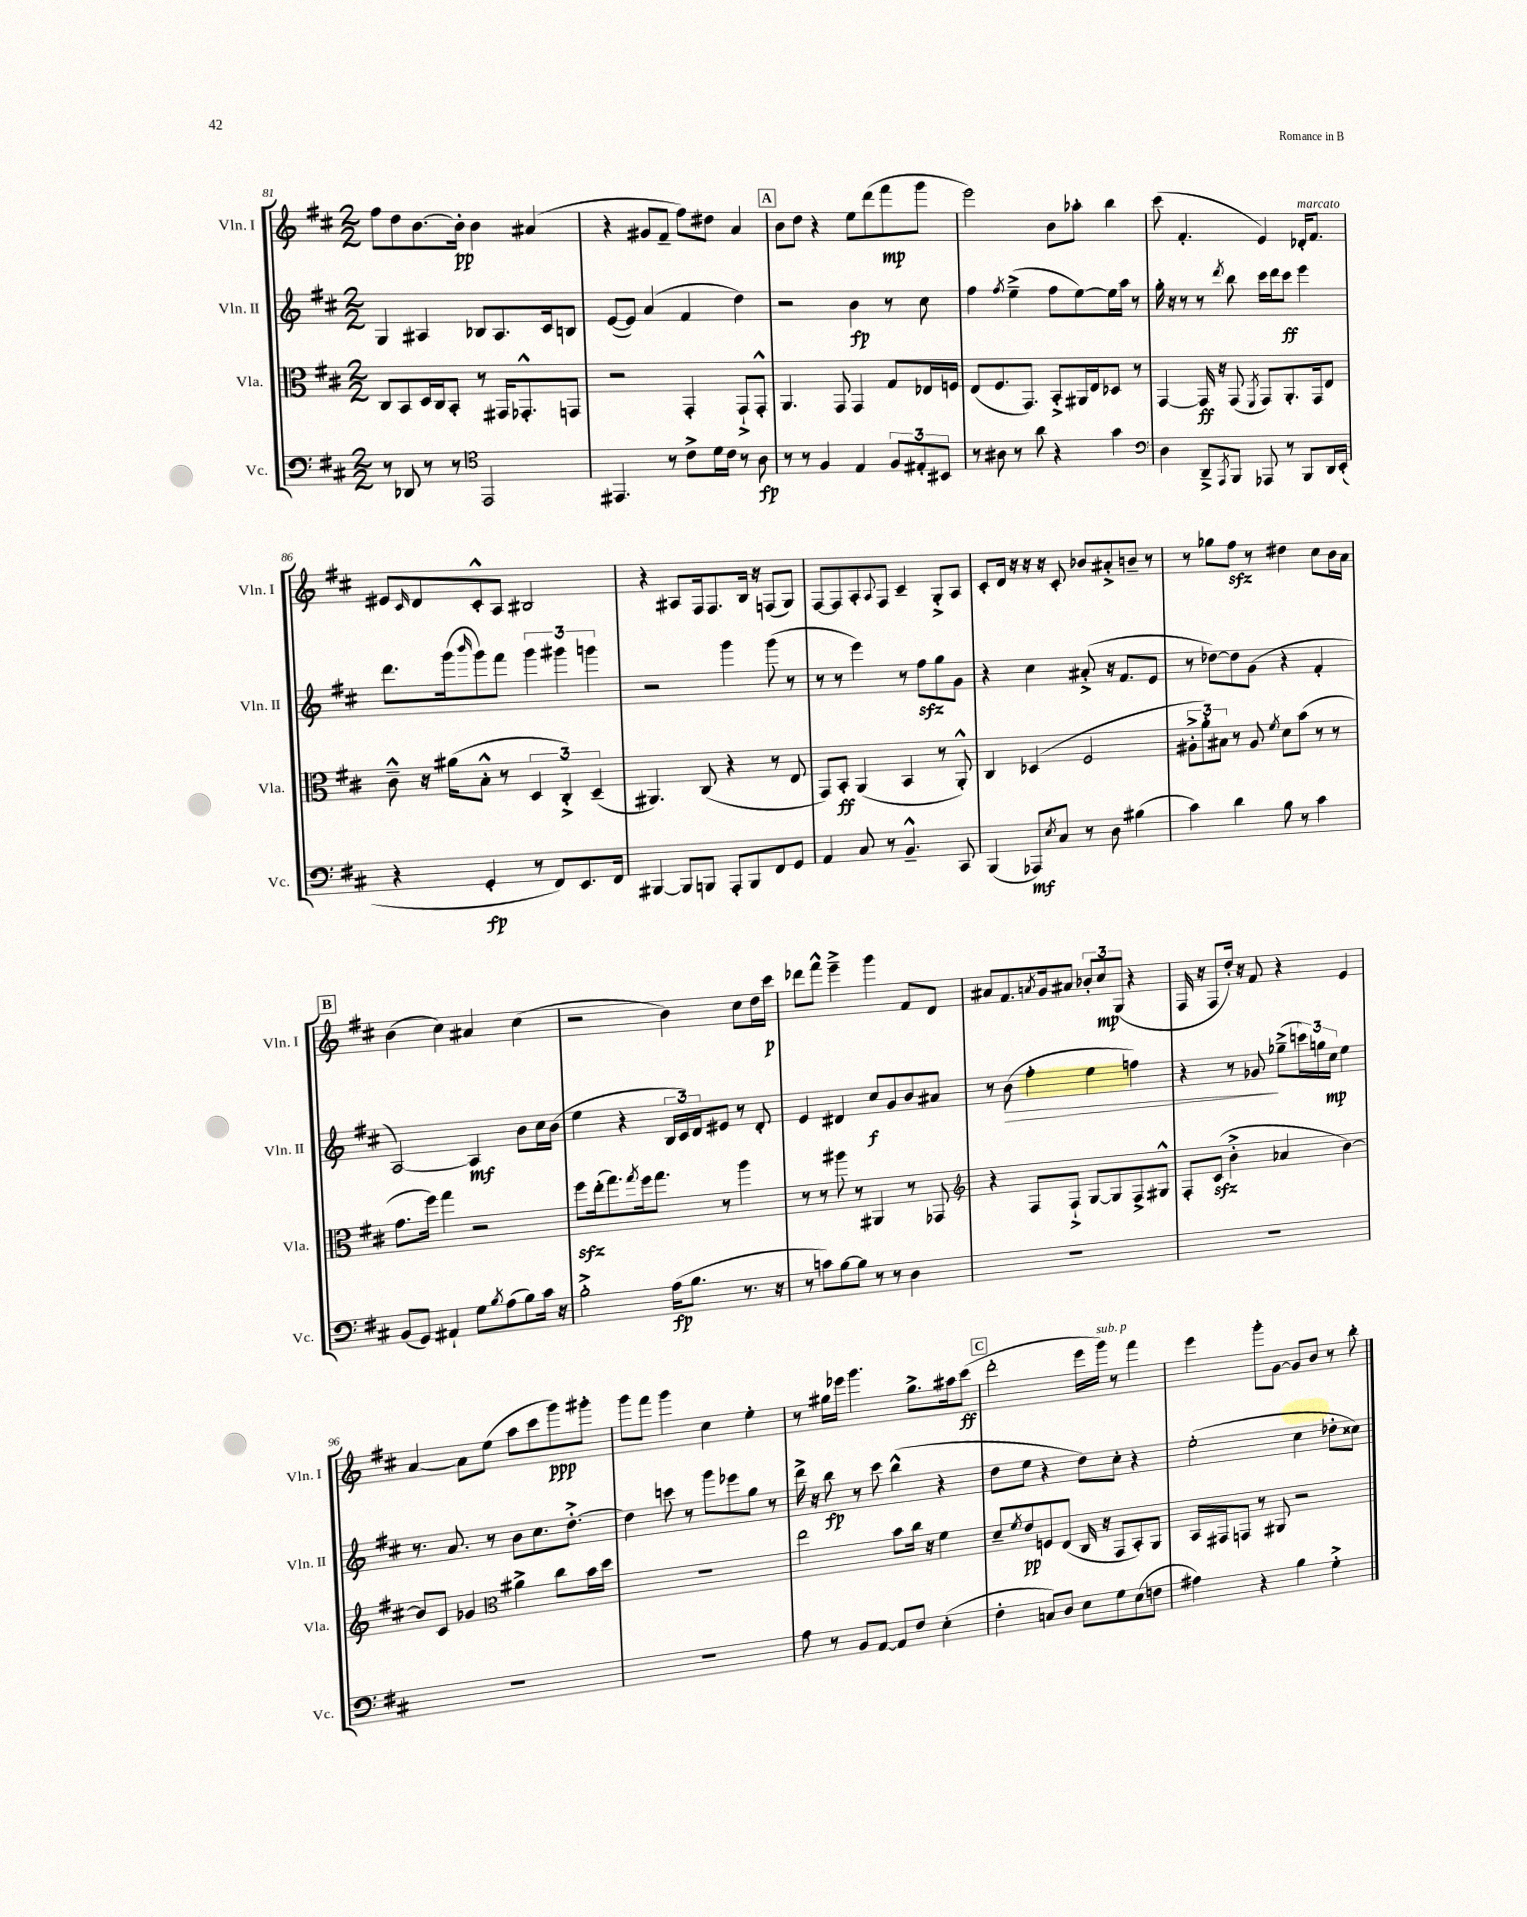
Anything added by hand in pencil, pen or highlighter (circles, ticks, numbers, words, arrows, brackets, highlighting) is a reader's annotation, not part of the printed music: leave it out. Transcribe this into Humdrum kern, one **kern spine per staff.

**kern	**dynam	**kern	**dynam	**kern	**dynam	**kern	**dynam
*part4	*part4	*part3	*part3	*part2	*part2	*part1	*part1
*staff4	*staff4	*staff3	*staff3	*staff2	*staff2	*staff1	*staff1
*I"Vc.	*	*I"Vla.	*	*I"Vln. II	*	*I"Vln. I	*
*I'Vc.	*	*I'Vla.	*	*I'Vln. II	*	*I'Vln. I	*
*clefF4	*	*clefC3	*	*clefG2	*	*clefG2	*
*k[f#c#]	*	*k[f#c#]	*	*k[f#c#]	*	*k[f#c#]	*
*M2/2	*	*M2/2	*	*M2/2	*	*M2/2	*
=81	=81	=81	=81	=81	=81	=81	=81
8r	.	8C#/L	.	4G/	.	8ff#\L	.
8DD-X/	.	8BB/	.	.	.	8dd\	.
8r	.	16D/L	.	4A#X/	.	[8.b\	.
.	.	16C#/J	.	.	.	.	.
8r	.	8BB'/J	.	.	.	.	.
.	.	.	.	.	.	16b'\Jk]	pp
*clefC4	*	*	*	*	*	*	*
2EE/	.	8r	.	8B-X/L	.	4b\	.
.	.	16GG#X/KL	.	8.A#/	.	.	.
.	.	8.GG-X'^^/	.	.	.	.	.
.	.	.	.	.	.	(4a#X/	.
.	.	.	.	16c#/k	.	.	.
.	.	8GGn/J	.	8Bn/J	.	.	.
=82	=82	=82	=82	=82	=82	=82	=82
4.EE#X/	.	2r	.	([8e/L	.	4r	.
.	.	.	.	8e/J])	.	.	.
.	.	.	.	(4a/	.	8g#X/L	.
8r	.	.	.	.	.	8f#~/J	.
8c#^\L	.	4GG'/	.	4f#/	.	8ff#\L)	.
16d\L	.	.	.	.	.	8dd#X\J	.
16c#\JJ	.	.	.	.	.	.	.
8r	.	8GG`^/L	.	4dd\)	.	4a/	.
8A\	fp	8GG'^^/J	.	.	.	.	.
!!LO:REH:place=s1:t=A
=83	=83	=83	=83	=83	=83	=83	=83
8r	.	4.AA/	.	2r	.	8b\L	.
8r	.	.	.	.	.	8dd\J	.
4F#/	.	.	.	.	.	4r	.
.	.	8GG/	.	.	.	.	.
4E/	.	4GG/	.	4b\	fp	8ee\L	.
.	.	.	.	.	.	(8ddd\	.
12F#/L	.	8G/L	.	8r	.	8fff#\	mp
12E#X'/	.	.	.	.	.	.	.
.	.	16E-X/L	.	8cc#\	.	8ggg\J	.
12BB#X/J	.	.	.	.	.	.	.
.	.	16Fn/JJ	.	.	.	.	.
=84	=84	=84	=84	=84	=84	=84	=84
8r	.	(8E/L	.	4ff#\	.	2eee\)	.
8A#X\	.	8.F#/	.	.	.	.	.
.	.	.	.	8qff#/	.	.	.
8r	.	.	.	(4ee~^\	.	.	.
.	.	8.GG/J)	.	.	.	.	.
8a\	.	.	.	.	.	.	.
4r	.	8BB'^/L	.	8ff#\L	.	8b\L	.
.	.	16AA#X/L	.	[8ee\)	.	8aa-X'\J	.
.	.	16E/J	.	.	.	.	.
4g\	.	8D-X/J	.	16ee\L]	.	4bb\	.
.	.	.	.	16aa\JJ	.	.	.
.	.	8r	.	8r	.	.	.
=85	=85	=85	=85	=85	=85	=85	=85
*clefF4	*	*	*	*	*	*	*
4D\	.	[4GG/	.	16gg'\	.	(8ccc#\	.
.	.	.	.	16r	.	.	.
.	.	.	.	8r	.	4.f#'/	.
8DD~^/L	.	16GG/]	ff	8r	.	.	.
.	.	16r	.	.	.	.	.
8qAAA/	.	.	.	8qddd/	.	.	.
8BBB/J	.	(8GG/	.	8bb\	.	.	.
.	.	8qFF#/	.	.	.	.	.
8AAA-X/	.	8GG/L)	.	16ccc#\LL	.	4e/)	.
.	.	.	.	16ddd\J	.	.	.
8r	.	8.AA'/	.	8ccc#\J	ff	.	.
!	!	!	!	!	!	!LO:TX:a:i:t=marcato	!
8BBB/L	.	.	.	4eee\	.	16d-X'/KL	.
.	.	16GG/k	.	.	.	8.f#/J	.
16DD/L	.	8E/J	.	.	.	.	.
(16EE'/JJ	.	.	.	.	.	.	.
!!LO:LB:g=z
=86	=86	=86	=86	=86	=86	=86	=86
4r	.	8c#~^^\	.	8.ddd\L	.	8e#X/L	.
.	.	.	.	.	.	16qqc#/	.
.	.	16r	.	.	.	8d/	.
.	.	(16a#X\KL	.	(16ggg\k	.	.	.
.	.	.	.	16qqbbb/	.	.	.
4GG'/	fp	8B'^^\J	.	8ggg\)	.	8c#'^^/	.
.	.	8r	.	8fff#\J	.	8A/J	.
8r	.	6D/	.	6ggg\	.	2B#X/	.
8FF#/L)	.	.	.	.	.	.	.
.	.	6C#'^/)	.	6ggg#X\	.	.	.
8.EE/	.	.	.	.	.	.	.
.	.	(6D~/	.	6gggn\	.	.	.
16FF#/Jk	.	.	.	.	.	.	.
=87	=87	=87	=87	=87	=87	=87	=87
[4BBB#X/	.	4.AA#X/)	.	2r	.	4r	.
8BBB#/L]	.	.	.	.	.	8A#X/L	.
8BBBn/J	.	(8C#/	.	.	.	16F#/k	.
.	.	.	.	.	.	8.F#/	.
8AAA'/L	.	4r	.	4ggg\	.	.	.
8BBB/	.	.	.	.	.	16B/Jk	.
.	.	.	.	.	.	16r	.
8FF#/	.	8r	.	(8ggg\	.	(8Fn/L	.
8GG/J	.	8E/	.	8r	.	8G/J)	.
=88	=88	=88	=88	=88	=88	=88	=88
4AA/	.	8GG/L)	.	8r	.	[8F#/L	.
.	.	8BB'/J	ff	8r	.	8F#/]	.
8C#/	.	(4AA/	.	4eee\)	.	8A'/	.
.	.	.	.	.	.	8qqA/	.
8r	.	.	.	.	.	8F#/J	.
4.BB~^^/	.	4BB/	.	8r	.	4c#~/	.
.	.	.	.	8ff#zz\L	.	.	.
.	.	8r	.	8gg\	.	8G'^/L	.
8CC#/	.	8AA'^^/)	.	8g\J	.	8A/J	.
=89	=89	=89	=89	=89	=89	=89	=89
(4BBB/	.	4C#/	.	4r	.	8c#'/L	.
.	.	.	.	.	.	16d/Jk	.
.	.	.	.	.	.	16r	.
8AAA-X/L)	mf	(4D-X/	.	4cc#\	.	16r	.
.	.	.	.	.	.	16r	.
8qE/	.	.	.	.	.	.	.
8C#/J	.	.	.	.	.	8c#'/	.
8r	.	2F#/	.	(8a#X'^/	.	8b-X/L	.
8D\	.	.	.	16r	.	8a#X'^/	.
.	.	.	.	8.f#/L	.	.	.
(4B#X\	.	.	.	.	.	8bn~/J	.
.	.	.	.	8e/J	.	8r	.
=90	=90	=90	=90	=90	=90	=90	=90
4c#\)	.	12A#X'^\L	.	8r	.	8r	.
.	.	12a'\)	.	.	.	.	.
.	.	.	.	[8dd-X\L)	.	8gg-X\L	.
.	.	12B#X\J	.	.	.	.	.
4d\	.	8r	.	8dd-\]	.	8ff#zz\J	.
.	.	8A#/	.	(8g\J	.	8r	.
.	.	8qf#/	.	.	.	.	.
8B\	.	8d\L	.	4r	.	4dd#X\	.
8r	.	(8b\J	.	.	.	.	.
4c#\	.	8r	.	4f#'/	.	8cc#\L	.
.	.	8r	.	.	.	16b\L	.
.	.	.	.	.	.	16a\JJ	.
!!LO:LB:g=z
!!LO:REH:place=s1:t=B
=91	=91	=91	=91	=91	=91	=91	=91
(8BB/L	.	8.g\L	.	[2A/)	.	(4b\	.
8GG/J)	.	.	.	.	.	.	.
.	.	16ff#\Jk)	.	.	.	.	.
4AA#X`/	.	4gg\	.	.	.	4cc#\)	.
8G\L	.	2r	.	4A/]	mf	4a#X/	.
8qB/	.	.	.	.	.	.	.
(8A\	.	.	.	.	.	.	.
8B\)	.	.	.	8b\L	.	(4cc#\	.
16c#\Jk	.	.	.	16cc#\L	.	.	.
16r	.	.	.	(16b\JJ	.	.	.
=92	=92	=92	=92	=92	=92	=92	=92
2B'^\	.	8ff#zz\L	.	4ee\	.	2r	.
.	.	(16ee'\k	.	.	.	.	.
.	.	8.gg\)	.	.	.	.	.
.	.	.	.	4r	.	.	.
.	.	8qgg/	.	.	.	.	.
.	.	16ff#\k	.	.	.	.	.
.	.	8.gg\J	.	.	.	.	.
(16A\KL	fp	.	.	24B/LL	.	4b\)	.
.	.	.	.	24c#/)	.	.	.
8.B\J	.	.	.	.	.	.	.
.	.	.	.	24d/J	.	.	.
.	.	8r	.	8e#X/J	.	.	.
8.r	.	4aa\	.	8r	.	8cc#\L	.
.	.	.	.	8d'/	.	16dd\L	.
16r	.	.	.	.	.	16ccc#\JJ	p
=93	=93	=93	=93	=93	=93	=93	=93
8r	.	8r	.	4e/	.	8ddd-X\L	.
8cn\L)	.	8r	.	.	.	8fff#^^\J	.
[8B\	.	8aa#X\	.	4d#X/	.	4eee~^\	.
8B\J]	.	8r	.	.	.	.	.
8r	.	4AA#X/	.	8cc#/L	f	4ggg\	.
8r	.	.	.	8g/	.	.	.
4D\	.	8r	.	8b/	.	8f#/L	.
.	.	8GG-X/	.	8a#X/J	.	8d/J	.
=94	=94	=94	=94	=94	=94	=94	=94
*	*	*clefG2	*	*	*	*	*
1r	.	4r	.	8r	.	8a#X/L	.
!	!	!	!	!	!LO:HP:b	!	!
.	.	.	.	(8b\	>	8.f#/	.
.	.	8F#/L	.	4ff#'\	.	.	.
.	.	.	.	.	.	8qan/	.
.	.	.	.	.	.	16g/k	.
.	.	8F#`^/J	.	.	.	8a#X/J	.
.	.	[8G/L	.	4ee\	.	12b-X'/L	.
.	.	.	.	.	.	12cc#/	mp
.	.	8G/]	.	.	.	.	.
.	.	.	.	.	.	(12G/J	.
.	.	8F#^/	.	4ffn\)	.	4r	.
.	.	8G#X^^/J	.	.	.	.	.
=95	=95	=95	=95	=95	=95	=95	=95
1r	.	8F#'/L	.	4r	.	16F#/	.
.	.	.	.	.	.	16r	.
.	.	(8c#zz/J	.	.	.	8F#/L	.
.	.	4b'^\	.	8r	.	16dd'/Jk)	.
.	.	.	.	.	.	16r	.
.	.	.	.	8g-X/	.	8f#/	.
.	.	4a-X/	.	(8gg-X~^\L	]	4r	.
.	.	.	.	24cccn\L)	.	.	.
.	.	.	.	24ggn\	.	.	.
.	.	.	.	24cc#\JJ	mp	.	.
.	.	[4b\)	.	4ee\	.	4e/	.
!!LO:LB:g=z
=96	=96	=96	=96	=96	=96	=96	=96
1r	.	8b/L]	.	8.r	.	[4a/	.
.	.	8c#/J	.	.	.	.	.
.	.	.	.	8.a/	.	.	.
.	.	4g-X/	.	.	.	8a\L]	.
.	.	.	.	8r	.	(8ee\J	.
*	*	*clefC3	*	*	*	*	*
.	.	4a#X^\	.	8b\L	.	8aa\L	.
.	.	.	.	8.cc#\	.	8ccc#\	.
.	.	8cc#\L	.	.	.	8ggg\)	ppp
.	.	.	.	[8.dd'^\J	.	.	.
.	.	16b\L	.	.	.	8ggg#X'\J	.
.	.	16dd\JJ	.	.	.	.	.
=97	=97	=97	=97	=97	=97	=97	=97
1r	.	1r	.	4dd\]	.	8ggg\L	.
.	.	.	.	.	.	8fff#\J	.
.	.	.	.	8cccn\	.	4ggg\	.
.	.	.	.	8r	.	.	.
.	.	.	.	8ggg\L	.	4cc#\	.
.	.	.	.	8eee-X\	.	.	.
.	.	.	.	8gg\J	.	4ee'\	.
.	.	.	.	8r	.	.	.
=98	=98	=98	=98	=98	=98	=98	=98
8A\	.	2ee\	.	16ddd^\	.	8r	.
.	.	.	.	16r	.	.	.
8r	.	.	.	8bb\	fp	16gg#X\LL	.
.	.	.	.	.	.	16eee-X\JJ	.
8BB/L	.	.	.	8r	.	4.ggg\	.
[8AA/J	.	.	.	8ccc#\	.	.	.
8AA/L]	.	8b\L	.	(4bb^^\	.	.	.
8F#/J	.	16cc#\Jk	.	.	.	8.gg#^\L	.
.	.	16r	.	.	.	.	.
(4E'\	.	4f#\	.	4r	.	.	.
.	.	.	.	.	.	16aa#X\k	.
.	.	.	.	.	.	(8ccc#\J	ff
!!LO:REH:place=s1:t=C
=99	=99	=99	=99	=99	=99	=99	=99
4F#'\	.	8d~/L	.	8dd\L	.	2ddd'\	.
.	.	8qf#/	.	.	.	.	.
.	.	8e/	pp	8ee\J	.	.	.
8Cn/L)	.	8Fn/	.	4r	.	.	.
8D/J	.	(8E/J	.	.	.	.	.
8E\L	.	16C#/	.	8dd\L)	.	16eee\LL	.
!	!	!	!	!	!	!LO:TX:a:i:t=sub. p	!
.	.	16r	.	.	.	16ggg\JJ)	.
8G\	.	8GG/L	.	8cc#'\J	.	8r	.
(8E\	.	8BB'/)	.	4r	.	4fff#\	.
8Fn\J	.	8AA/J	.	.	.	.	.
=100	=100	=100	=100	=100	=100	=100	=100
4A#X\)	.	16BB/LL	.	(2ee'\	.	4eee\	.
.	.	16GG#X/J	.	.	.	.	.
.	.	8GGn/J	.	.	.	.	.
4r	.	8r	.	.	.	8ggg'\L	.
.	.	8AA#X/	.	.	.	[8g\J	.
4B\	.	2r	.	4cc#\	.	8g/L]	.
.	.	.	.	.	.	8b/J	.
4G'^\	.	.	.	8dd-X'\L	.	8r	.
.	.	.	.	8cc##X\J)	.	8bb'\	.
==	==	==	==	==	==	==	==
*-	*-	*-	*-	*-	*-	*-	*-
